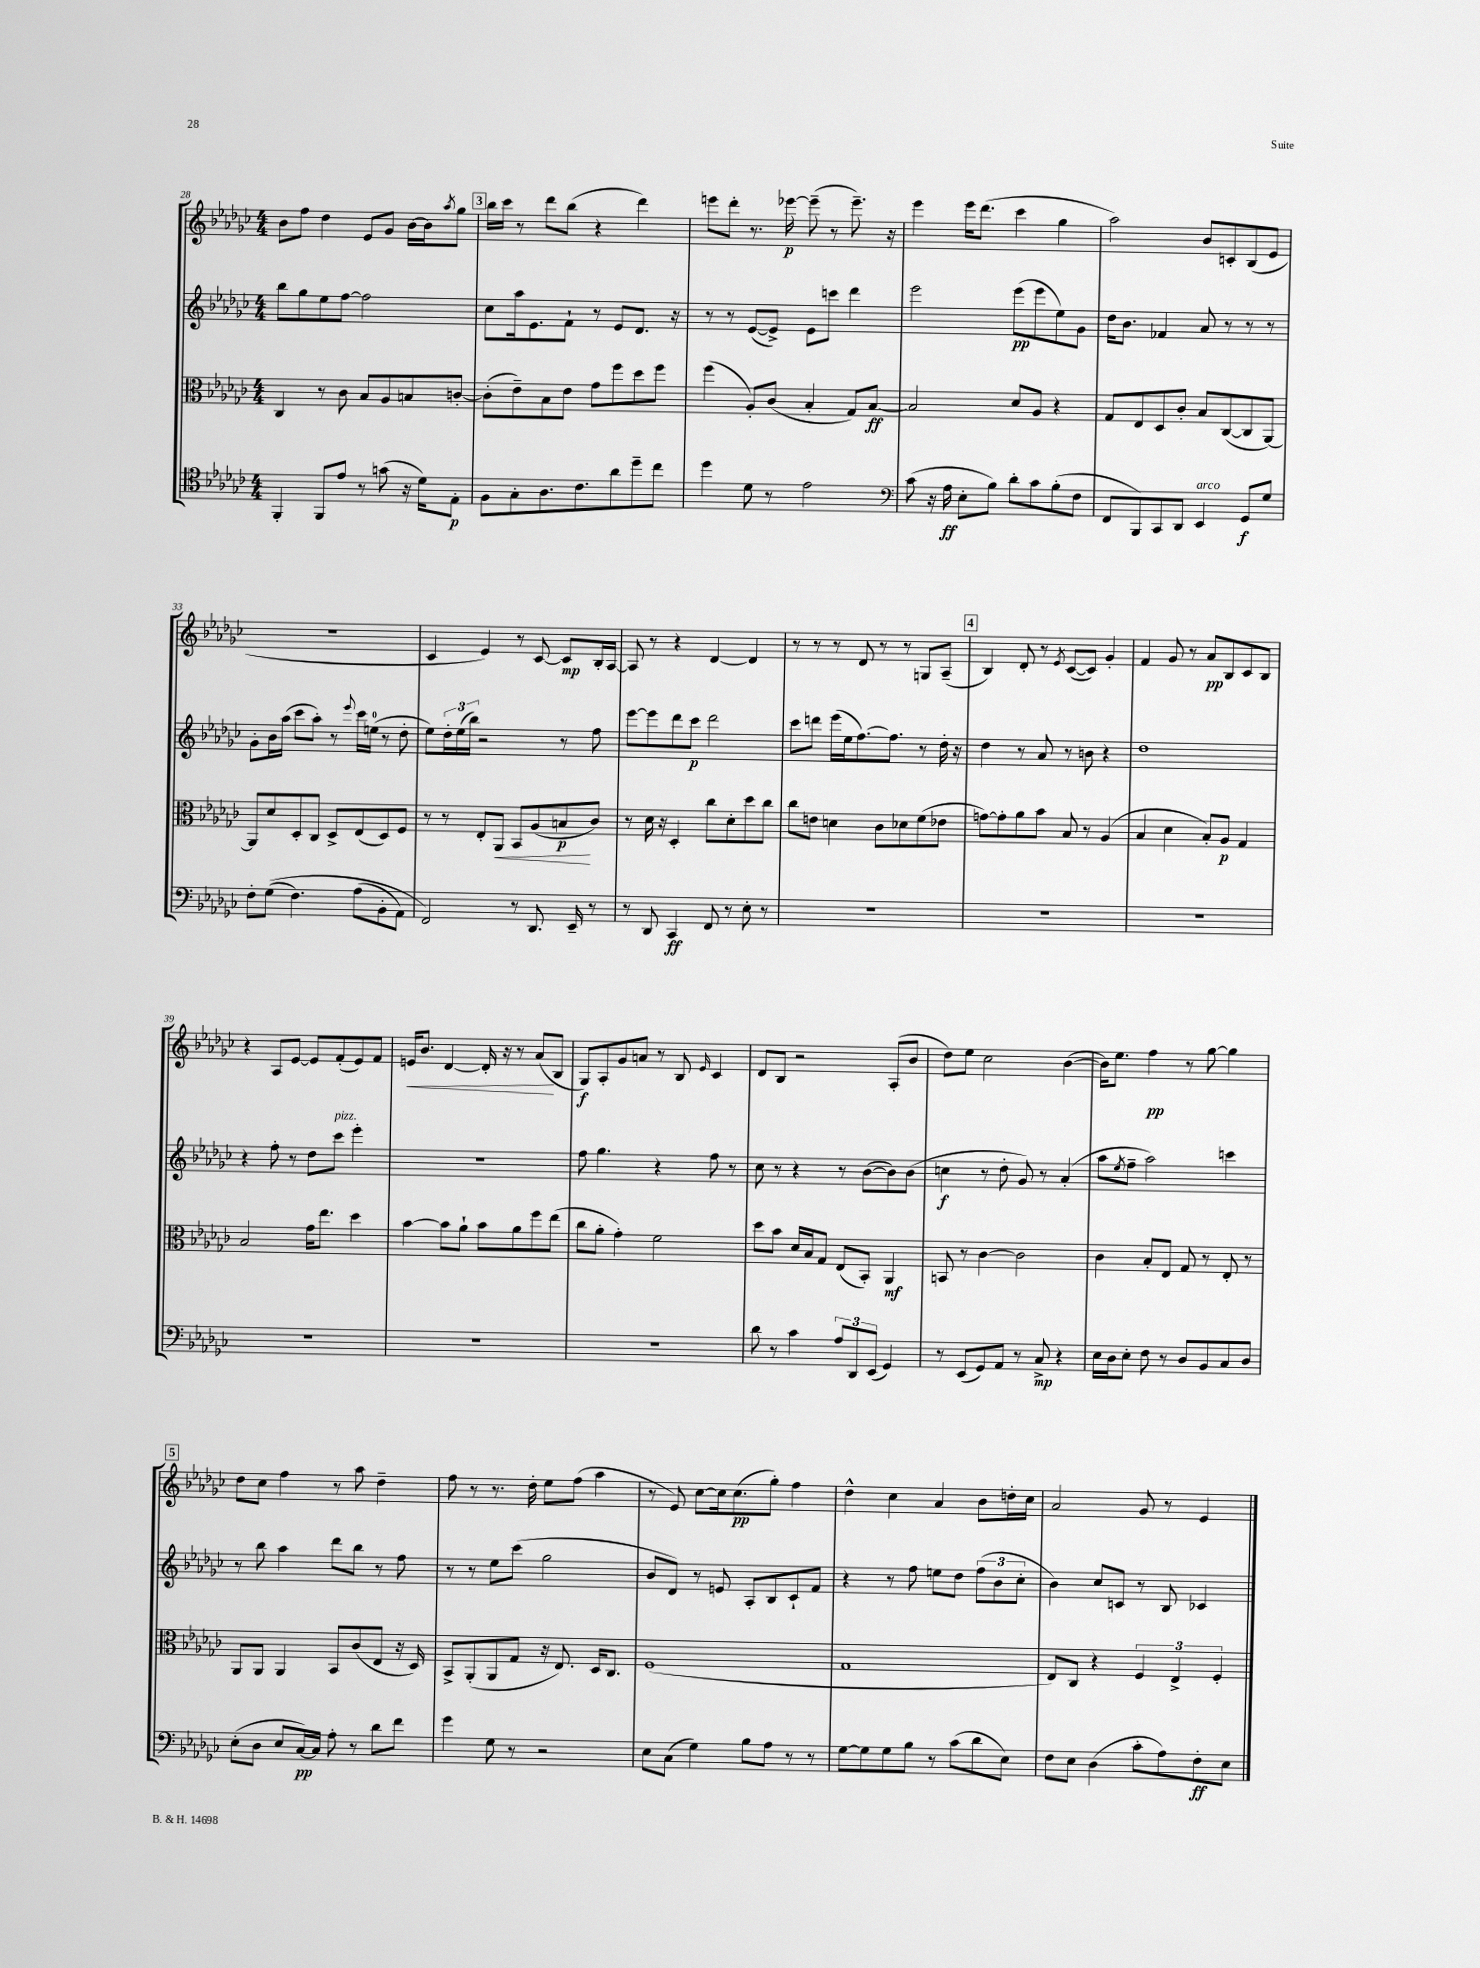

**kern	**kern	**kern	**kern
*staff4	*staff3	*staff2	*staff1
*clefC4	*clefC3	*clefG2	*clefG2
*k[b-e-a-d-g-c-]	*k[b-e-a-d-g-c-]	*k[b-e-a-d-g-c-]	*k[b-e-a-d-g-c-]
*M4/4	*M4/4	*M4/4	*M4/4
4FF'	4C-	8bb-	8b-
.	.	8gg-	8ff
8FF	8r	8ee-	4dd-
8e-	8c-	[8ff	.
8r	8B-	2ff]	8e-
(8g	8A-	.	8g-
16r	8B	.	[16b-
16d-)	.	.	16b-]
.	.	.	8qaa-
8E-'	[8c'	.	8gg-
=	=	=	=
8F	(8c']	8cc-	16bb-
.	.	.	16ccc-
8G-'	8e-~)	16aa-	8r
.	.	8.e-	.
8.A-	8B-	.	8ddd-
.	8e-	8f`	(8bb-
8.c-	.	.	.
.	8g-	8r	4r
8a-	8ff	8e-	.
8dd-~	8dd-	8.d-	4ddd-)
8cc-	8ff	.	.
.	.	16r	.
=	=	=	=
4dd-	(4ff	8r	8eee
.	.	8r	8ddd-'
8d-	8A-')	([8e-	8.r
8r	(8c-	8e-^])	.
.	.	.	[16eee-
2e-	4B-'	8e-	(8eee-~]
.	.	8ccc	8r
.	8G-)	4ddd-	8.eee-~)
.	[8B-	.	.
.	.	.	16r
=	=	=	=
*clefF4	*	*	*
(8c-	2B-]	2eee-	4eee-
16r	.	.	.
16A-	.	.	.
8E-'	.	.	16eee-
.	.	.	(8.ddd-
8B-)	.	.	.
8d-'	8d-	(8eee-	4ccc-
8c-	8A-	8eee-	.
(8B-'	4r	8ee-)	4gg-
8F	.	8g-	.
=	=	=	=
8FF	8G-	16dd-	2aa-)
.	.	8.b-	.
8BBB-)	8E-	.	.
8CC-	8D-	4f-	.
8DD-	8c-'	.	.
4EE-	8B-	8a-	8b-
.	([8C-	8r	8c'
8GG-	8C-]	8r	(8B-
8G-	[8AA-)	8r	8e-
=	=	=	=
8F'	8AA-]	8g-'	1r
&((8G-	8d-	16b-	.
.	.	(16aa-	.
4.F)	8D-'	8ccc-	.
.	8C-	8aa-')	.
.	8D-^	8r	.
.	.	8qqeee-	.
(8A-	(8E-	16ccc-	.
.	.	(16ee	.
8BB-'	8D-)	8r	.
8AA-)	8F	8dd-'	.
=	=	=	=
2FF&)	8r	8ee-)	4c-
.	8r	24dd-'	.
.	.	(24ee-	.
.	.	24bb-)	.
.	8E-'	2r	4e-)
.	8AA-	.	.
8r	8BB-	.	8r
8.DD-	(8A-	.	[8c-
.	8B	8r	8c-]
16EE-~	.	.	.
8r	8c-)	8ff	16B-'
.	.	.	[16A-
=	=	=	=
8r	8r	[8eee-	8A-]
8DD-	16d-	8eee-]	8r
.	16r	.	.
4CC-	4D-'	8ddd-	4r
.	.	8ccc-	.
8FF	8cc-	2ddd-	[4d-
8r	8d-'	.	.
8E-'	8dd-	.	4d-]
8r	8cc-	.	.
=	=	=	=
1r	8cc-	8ccc-	8r
.	8e	8ddd	8r
.	4d	(16eee-	8r
.	.	16ee-	.
.	.	[8.ff)	8d-
.	8c-	.	8r
.	.	8.ff]	.
.	8d-	.	8r
.	(8f	8r	8G
.	8e-	16dd-'	(8A-~
.	.	16r	.
=	=	=	=
1r	[8g)	4dd-	4B-)
.	8g']	.	.
.	8a-	8r	8d-'
.	8b-	8a-	8r
.	.	.	8qe-
.	8B-	8r	([8c-
.	8r	8b	8c-])
.	(4A-	4r	4g-'
=	=	=	=
1r	4B-	1dd-	4f
.	4d-	.	8g-
.	.	.	8r
.	8B-')	.	8a-
.	8A-	.	8B-
.	4G-	.	8c-
.	.	.	8B-
=	=	=	=
1r	2B-	4r	4r
.	.	8ff'	8A-
.	.	8r	[8e-
.	16g-	8dd-	8e-]
.	8.ee-	.	.
.	.	8ccc-	(8f'
.	4dd-	4eee-'	8e-)
.	.	.	8f
=	=	=	=
1r	[4b-	1r	16e
.	.	.	8.b-
.	8b-]	.	[4d-
.	8a-`	.	.
.	8b-	.	16d-']
.	.	.	16r
.	8a-	.	8r
.	8ff	.	(8a-
.	(8ee-	.	8B-
=	=	=	=
1r	8cc-	8ff	8G-)
.	8a-'	4.gg-	8A-'
.	4g-')	.	8g-
.	.	.	8a
.	2f	4r	8r
.	.	.	8B-
.	.	.	16qqe-
.	.	8ff	4c-
.	.	8r	.
=	=	=	=
8d-	8dd-	8cc-	8d-
8r	8b-	8r	8B-
4c-	16d-	4r	2r
.	16B-	.	.
.	8G-	.	.
12A-	(8E-	8r	.
12DD-	.	.	.
.	8BB-')	([8b-	.
(12EE-	.	.	.
4GG-)	4AA-	8b-])	(8A-'
.	.	(8b-	8b-
=	=	=	=
8r	8BB	4cc	8dd-)
(8EE-	8r	.	8ee-
8GG-)	[4c-	8r	2cc-
8AA-	.	8dd-'	.
8r	2c-]	8g-)	.
8C-^	.	8r	.
4r	.	(4a-'	([4b-
=	=	=	=
16E-	4c-	8aa-	16b-])
16D-	.	.	8.ee-
.	.	8qee-	.
8E-'	.	8ff~	.
8F	8B-'	2aa-)	4ff
8r	8E-	.	.
8D-	8G-	.	8r
8BB-	8r	.	[8gg-
8C-	8E-'	4ccc	4gg-]
8D-	8r	.	.
=	=	=	=
(8E-'	8AA-	8r	8dd-
8D-	8AA-	8bb-	8cc-
8E-	4AA-	4aa-	4ff
[16C-)	.	.	.
16C-]	.	.	.
8A-'	8BB-	8ddd-	8r
8r	(8c-	8bb-	8aa-
8d-	8E-	8r	4dd-~
8f	16r	8ff	.
.	16D-)	.	.
=	=	=	=
4g-	8BB-^	8r	8ff
.	(8AA-'	8r	8r
8G-	8AA-	8ee-	8.r
8r	8G-	(8ccc-	.
.	.	.	16dd-'
2r	16r	2gg-	8ee-
.	8.E-)	.	.
.	.	.	(8ff
.	16D-	.	4aa-
.	8.C-	.	.
=	=	=	=
8E-	(1F	8b-	8r
(8C-	.	8d-)	8e-)
4G-)	.	8r	[8cc-
.	.	8e	16cc-]
.	.	.	(8.cc-
8B-	.	8A-'	.
8A-	.	8B-	8gg-')
8r	.	8c-`	4ff
8r	.	8f	.
=	=	=	=
[8G-	1G-	4r	4dd-^^
8G-]	.	.	.
8G-	.	8r	4cc-
8B-	.	8ff	.
8r	.	8ee	4a-
(8c-	.	8dd-	.
8d-	.	(12ff	8b-
.	.	12b-	.
8E-)	.	.	16dd'
.	.	12cc-'	.
.	.	.	16cc-
=	=	=	=
8F	8E-)	4b-)	2a-
8E-	8C-	.	.
(4D-	4r	8cc-	.
.	.	8c	.
8c-'	6F	8r	8g-
8A-)	.	8B-	8r
.	6E-^	.	.
8F'	.	4c-	4e-
.	6F'	.	.
8E-	.	.	.
==	==	==	==
*-	*-	*-	*-
